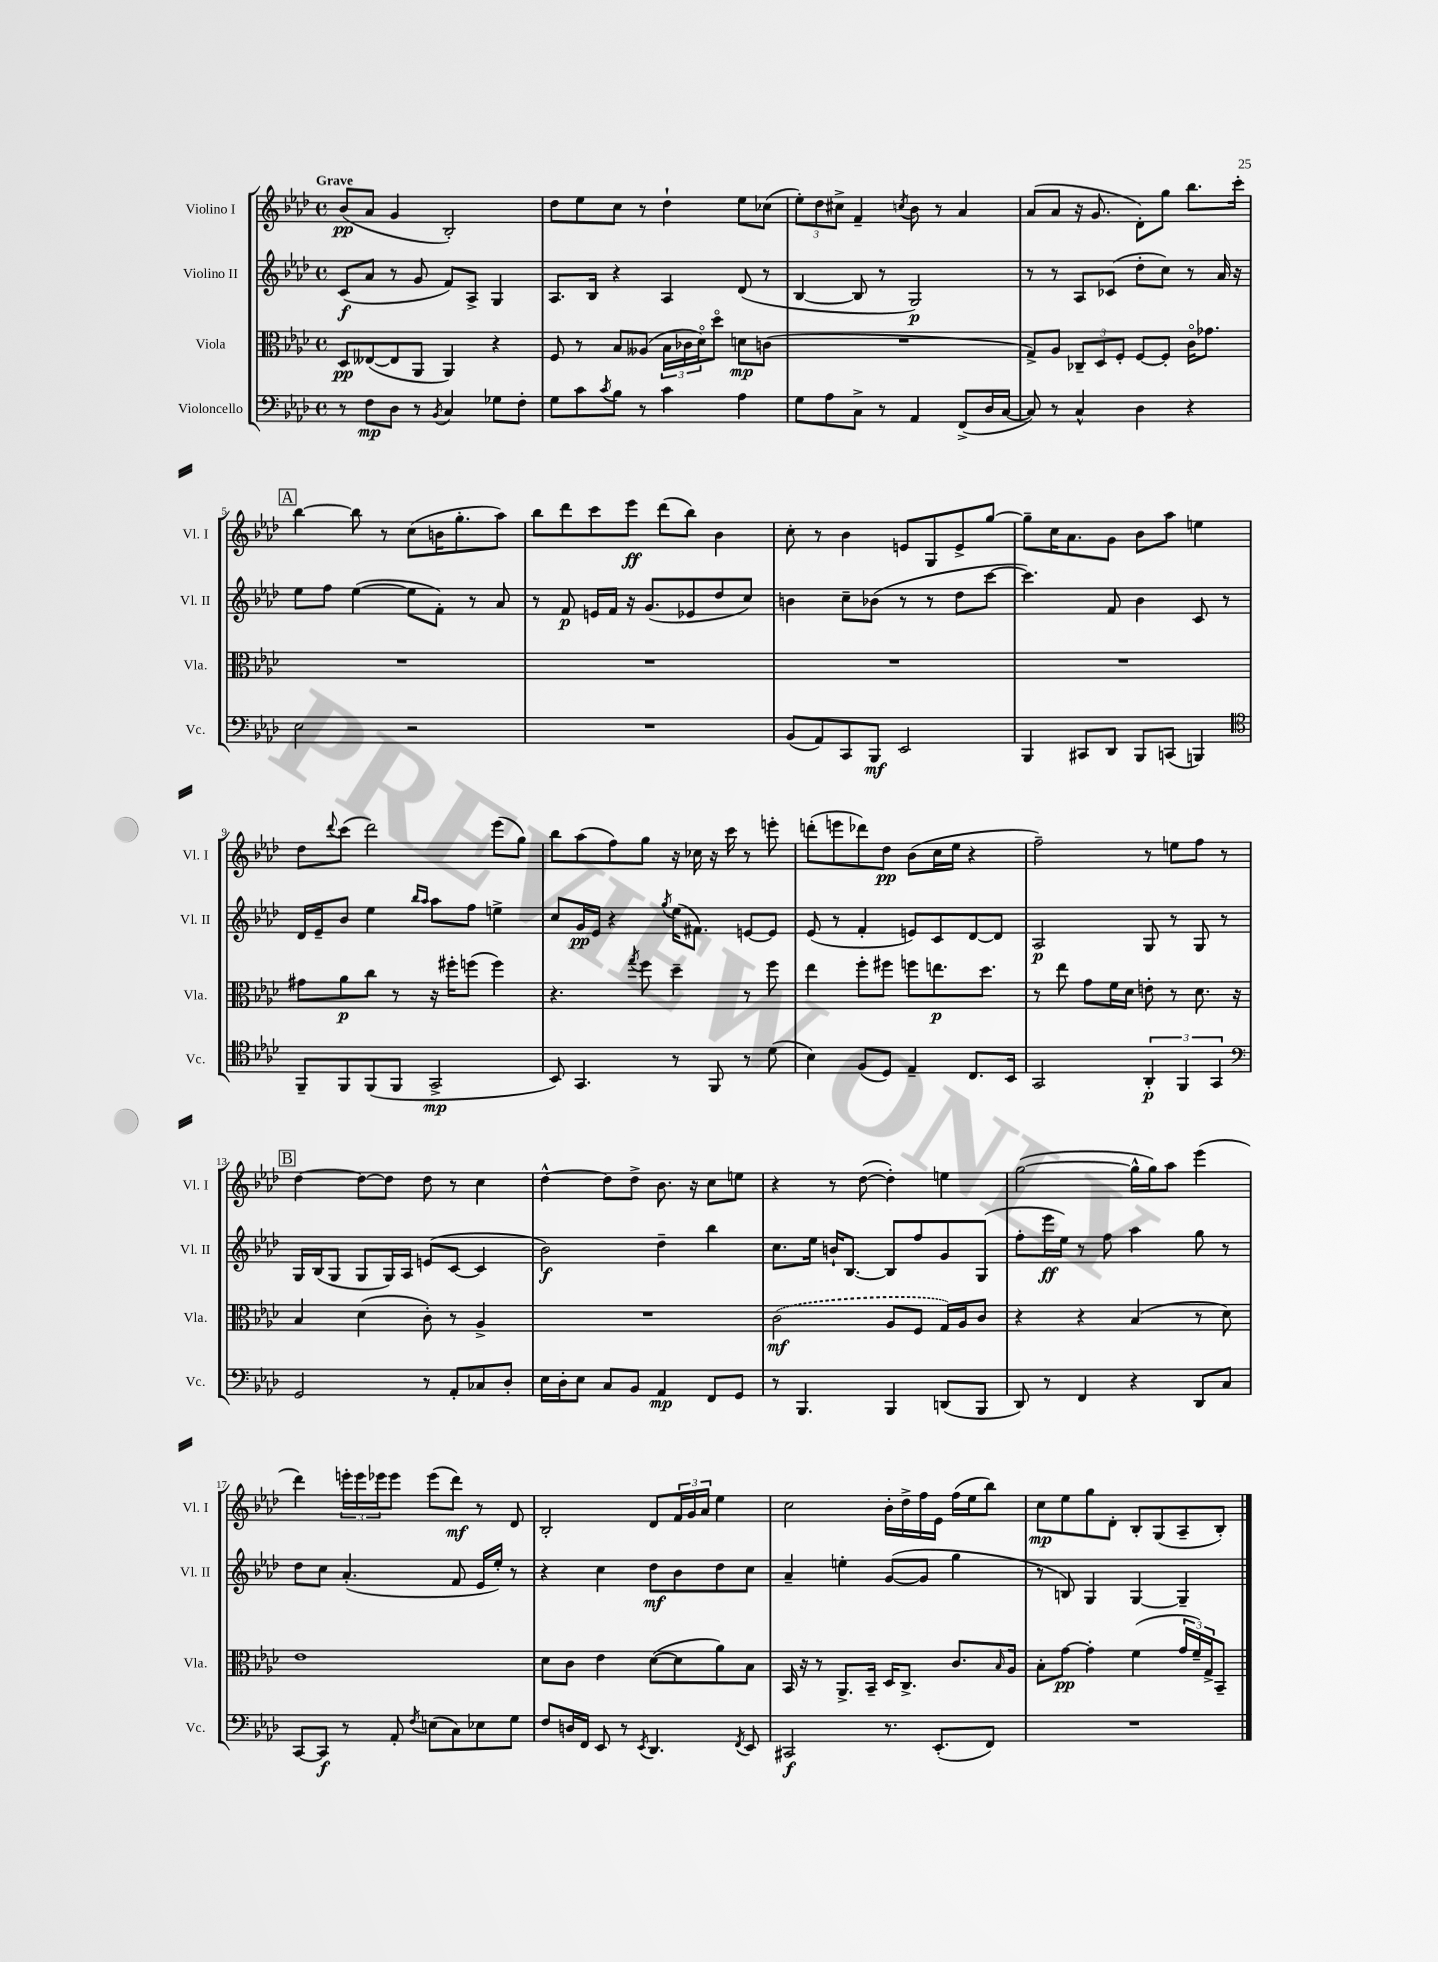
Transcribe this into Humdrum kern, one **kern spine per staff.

**kern	**dynam	**kern	**dynam	**kern	**dynam	**kern	**dynam
*part4	*part4	*part3	*part3	*part2	*part2	*part1	*part1
*staff4	*staff4	*staff3	*staff3	*staff2	*staff2	*staff1	*staff1
*I"Violoncello	*	*I"Viola	*	*I"Violino II	*	*I"Violino I	*
*I'Vc.	*	*I'Vla.	*	*I'Vl. II	*	*I'Vl. I	*
*clefF4	*	*clefC3	*	*clefG2	*	*clefG2	*
*k[b-e-a-d-]	*	*k[b-e-a-d-]	*	*k[b-e-a-d-]	*	*k[b-e-a-d-]	*
*M4/4	*	*M4/4	*	*M4/4	*	*M4/4	*
*met(c)	*	*met(c)	*	*met(c)	*	*met(c)	*
=1	=1	=1	=1	=1	=1	=1	=1
!	!	!	!	!	!	!LO:TX:a:B:t=Grave	!
8r	.	8D-/L	pp	(8c/L	f	(8b-/L	pp
8F\L	mp	([8E--X/	.	8a-/J	.	8a-/J	.
8D-\J	.	8E--/]	.	8r	.	4g/	.
8r	.	8AA-/J	.	8g/	.	.	.
8qBB-/	.	.	.	.	.	.	.
4C/	.	4AA-/)	.	8f/L)	.	2B-'/)	.
.	.	.	.	8A-^/J	.	.	.
8G-X\L	.	4r	.	4G/	.	.	.
8F'\J	.	.	.	.	.	.	.
=2	=2	=2	=2	=2	=2	=2	=2
8G\L	.	8F/	.	8.A-/L	.	8dd-\L	.
8c\	.	8r	.	.	.	8ee-\	.
.	.	.	.	16B-/Jk	.	.	.
8qc/	.	.	.	.	.	.	.
8B-\J	.	8B-/L	.	4r	.	8cc\J	.
8r	.	(8A--X/J	.	.	.	8r	.
4c\	.	24B-\LL	.	4A-/	.	4dd-`\	.
.	.	24c-X\	.	.	.	.	.
.	.	24d-\J)	.	.	.	.	.
.	.	8dd-\J	.	.	.	.	.
4A-\	.	8dn\L	mp	(8d-/	.	8ee-\L	.
.	.	(8cn\J	.	8r	.	(8cc-X\J	.
=3	=3	=3	=3	=3	=3	=3	=3
8G\L	.	1r	.	[4B-/	.	12ee-'\L)	.
.	.	.	.	.	.	12dd-\	.
8A-\	.	.	.	.	.	.	.
.	.	.	.	.	.	12cc#X^\J	.
8C^\J	.	.	.	8B-/]	.	4f~/	.
8r	.	.	.	8r	.	.	.
.	.	.	.	.	.	8qccn/	.
4AA-/	.	.	.	2G/)	p	8b-\	.
.	.	.	.	.	.	8r	.
(8FF^/L	.	.	.	.	.	4a-/	.
16D-/L	.	.	.	.	.	.	.
[16C/JJ	.	.	.	.	.	.	.
=4	=4	=4	=4	=4	=4	=4	=4
8C/])	.	8G^/L)	.	8r	.	(8a-/L	.
8r	.	8A-/J	.	8r	.	8a-/J	.
4C^^/	.	12C-X~/L	.	8A-/L	.	16r	.
.	.	.	.	.	.	8.g/	.
.	.	12D-/	.	.	.	.	.
.	.	.	.	(8c-X/J	.	.	.
.	.	12F'/J	.	.	.	.	.
4D-\	.	[8F/L	.	8dd-'\L	.	8d-'\L)	.
.	.	8F'/J]	.	8cc\J)	.	8gg\J	.
4r	.	16c\KL	.	8r	.	8.bb-\L	.
.	.	8.g-X\J	.	.	.	.	.
.	.	.	.	16a-/	.	.	.
.	.	.	.	16r	.	16ccc'\Jk	.
!!LO:LB:g=z
!!LO:REH:place=s1:t=A
=5	=5	=5	=5	=5	=5	=5	=5
2E-\	.	1r	.	8ee-\L	.	[4bb-\	.
.	.	.	.	8ff\J	.	.	.
.	.	.	.	([4ee-\	.	8bb-\]	.
.	.	.	.	.	.	8r	.
2r	.	.	.	8ee-\L]	.	(8cc\L	.
.	.	.	.	8f'\J)	.	16bn\K	.
.	.	.	.	.	.	8.gg'\	.
.	.	.	.	8r	.	.	.
.	.	.	.	8a-/	.	8aa-\J)	.
=6	=6	=6	=6	=6	=6	=6	=6
1r	.	1r	.	8r	.	8bb-\L	.
.	.	.	.	8f/	p	8ddd-\	.
.	.	.	.	16en/LL	.	8ccc\	.
.	.	.	.	16f/JJ	.	.	.
.	.	.	.	16r	.	8eee-\J	ff
.	.	.	.	(8.g/L	.	.	.
.	.	.	.	.	.	(8ddd-\L	.
.	.	.	.	8e-X/	.	8bb-\J)	.
.	.	.	.	8dd-/	.	4b-\	.
.	.	.	.	8cc/J)	.	.	.
=7	=7	=7	=7	=7	=7	=7	=7
(8BB-/L	.	1r	.	4bn\	.	8cc'\	.
8AA-/)	.	.	.	.	.	8r	.
8CC/	.	.	.	8cc~\L	.	4b-\	.
8BBB-/J	mf	.	.	(8b-X\J	.	.	.
2EE-/	.	.	.	8r	.	8en/L	.
.	.	.	.	8r	.	8G/	.
.	.	.	.	8dd-\L	.	8e^/	.
.	.	.	.	[8ccc\J	.	[8gg/J	.
=8	=8	=8	=8	=8	=8	=8	=8
4BBB-/	.	1r	.	4.ccc\])	.	8gg~\L]	.
.	.	.	.	.	.	16cc\K	.
.	.	.	.	.	.	8.a-\	.
8CC#X/L	.	.	.	.	.	.	.
8DD-/J	.	.	.	8f/	.	8g\J	.
8BBB-/L	.	.	.	4b-\	.	8b-\L	.
(8CCn/J	.	.	.	.	.	8aa-\J	.
4BBBn/)	.	.	.	8c/	.	4een\	.
.	.	.	.	8r	.	.	.
!!LO:LB:g=z
=9	=9	=9	=9	=9	=9	=9	=9
*clefC4	*	*	*	*	*	*	*
8FF~/L	.	8g#X\L	.	16d-/LL	.	8dd-\L	.
.	.	.	.	16e-~/J	.	.	.
.	.	.	.	.	.	8qqddd-/	.
8FF/	.	8a-\	p	8b-/J	.	(8ccc\J	.
(8FF/	.	8cc\J	.	4ee-\	.	2ddd-\)	.
8FF/J	.	8r	.	.	.	.	.
.	.	.	.	16qqbb-/LL	.	.	.
.	.	.	.	16qqaa-/JJ	.	.	.
2GG^/	mp	16r	.	8aa-\L	.	.	.
.	.	16ff#X'\KL	.	.	.	.	.
.	.	(8ffn\J	.	8ff\J	.	.	.
.	.	4ff\)	.	4een^\	.	(8eee-\L	.
.	.	.	.	.	.	8gg\J)	.
=10	=10	=10	=10	=10	=10	=10	=10
8BB-/)	.	4.r	.	8cc/L	.	8bb-\L	.
4.GG/	.	.	.	16g/L	pp	(8aa-\	.
.	.	.	.	16e-/JJ	.	.	.
.	.	.	.	4r	.	8ff\)	.
.	.	8qgg/	.	.	.	.	.
.	.	8ff\	.	.	.	8gg\J	.
.	.	.	.	8qgg/	.	.	.
8r	.	4dd-~\	.	(16ee-\KL	.	16r	.
.	.	.	.	8.f#X\J)	.	16cc-X\	.
8FF/	.	.	.	.	.	16r	.
.	.	.	.	.	.	16ccc\	.
8r	.	8r	.	[8en/L	.	8r	.
(8d-\	.	8ff\	.	8e/J]	.	8eeen'\	.
=11	=11	=11	=11	=11	=11	=11	=11
4B-\)	.	4ee-\	.	(8e-/	.	(8dddn'\L	.
.	.	.	.	8r	.	8eeen\	.
(8F/L	.	8ff'\L	.	4f'/	.	8ddd-X\)	.
8D-/J)	.	8ff#X\J	.	.	.	8dd-\J	pp
4E-~/	.	8ffn\L	.	8en/L)	.	(8b-\L	.
.	.	8.een\	p	8c/	.	16cc\L	.
.	.	.	.	.	.	16ee-\JJ	.
8.C/L	.	.	.	[8d-/	.	4r	.
.	.	8.dd-\J	.	.	.	.	.
.	.	.	.	8d-/J]	.	.	.
16BB-/Jk	.	.	.	.	.	.	.
=12	=12	=12	=12	=12	=12	=12	=12
2GG/	.	8r	.	2A-/	p	2ff~\)	.
.	.	8ee-\	.	.	.	.	.
.	.	8g\L	.	.	.	.	.
.	.	16f\L	.	.	.	.	.
.	.	16d-\JJ	.	.	.	.	.
6AA-'/	p	8en'\	.	8G/	.	8r	.
.	.	8r	.	8r	.	8een\L	.
6FF/	.	.	.	.	.	.	.
.	.	8.d-\	.	8G/	.	8ff\J	.
6GG/	.	.	.	.	.	.	.
.	.	.	.	8r	.	8r	.
.	.	16r	.	.	.	.	.
!!LO:LB:g=z
!!LO:REH:place=s1:t=B
=13	=13	=13	=13	=13	=13	=13	=13
*clefF4	*	*	*	*	*	*	*
2GG/	.	4B-/	.	16G/LL	.	[4dd-\	.
.	.	.	.	(16B-/J	.	.	.
.	.	.	.	8G/J	.	.	.
.	.	(4d-\	.	8G/L	.	8dd-\L_	.
.	.	.	.	16G/L)	.	8dd-\J]	.
.	.	.	.	16A-/JJ	.	.	.
8r	.	8c'\)	.	(8en/L	.	8dd-\	.
8AA-'/L	.	8r	.	[8c/J	.	8r	.
8C-X/	.	4A-^/	.	4c/]	.	4cc\	.
8D-'/J	.	.	.	.	.	.	.
=14	=14	=14	=14	=14	=14	=14	=14
16E-\LL	.	1r	.	2b-\)	f	[4dd-^^\	.
16D-'\J	.	.	.	.	.	.	.
8E-\J	.	.	.	.	.	.	.
8C/L	.	.	.	.	.	8dd-\L]	.
8BB-/J	.	.	.	.	.	8dd-^\J	.
4AA-/	mp	.	.	4dd-~\	.	8.b-\	.
.	.	.	.	.	.	16r	.
8FF/L	.	.	.	4bb-\	.	8cc\L	.
8GG/J	.	.	.	.	.	8een\J	.
=15	=15	=15	=15	=15	=15	=15	=15
8r	.	(2c\	mf	8.cc\L	.	4r	.
4.BBB-/	.	.	.	.	.	.	.
.	.	.	.	16ee-\Jk	.	.	.
.	.	.	.	16bn`/KL	.	8r	.
.	.	.	.	[8.B-/J	.	.	.
.	.	.	.	.	.	([8dd-\	.
4BBB-/	.	8A-/L	.	8B-/L]	.	4dd-'\])	.
.	.	8F/J	.	8ff/	.	.	.
(8DDn/L	.	16G/LL)	.	8g/	.	4een\	.
.	.	16A-/J	.	.	.	.	.
8BBB-/J	.	8c/J	.	(8G/J	.	.	.
=16	=16	=16	=16	=16	=16	=16	=16
8DD-/)	.	4r	.	8ff'\L	.	([2gg\	.
8r	.	.	.	16eee-\L	ff	.	.
.	.	.	.	16ee-\JJ)	.	.	.
4FF/	.	4r	.	8r	.	.	.
.	.	.	.	8ff\	.	.	.
4r	.	(4B-/	.	4aa-\	.	16gg^^\LL]	.
.	.	.	.	.	.	16gg\J)	.
.	.	.	.	.	.	8aa-\J	.
8DD-/L	.	8r	.	8gg\	.	(4eee-\	.
8C/J	.	8d-\)	.	8r	.	.	.
!!LO:LB:g=z
=17	=17	=17	=17	=17	=17	=17	=17
[8CC/L	.	1e-	.	8dd-\L	.	4ddd-\)	.
8CC/J]	f	.	.	8cc\J	.	.	.
8r	.	.	.	(4.a-'/	.	24eeen'\LL	.
.	.	.	.	.	.	24eee\	.
.	.	.	.	.	.	24eee-X\J	.
8AA-'/	.	.	.	.	.	8eee-\J	.
8qF/	.	.	.	.	.	.	.
(8En\L	.	.	.	.	.	(8eee-\L	.
8C\)	.	.	.	8f/	.	8ddd-\J)	mf
8E-X\	.	.	.	16e-/LL	.	8r	.
.	.	.	.	16ee-'/JJ)	.	.	.
8G\J	.	.	.	8r	.	8d-/	.
=18	=18	=18	=18	=18	=18	=18	=18
8F/L	.	8d-\L	.	4r	.	2B-'/	.
16Dn/L	.	8c\J	.	.	.	.	.
16FF/JJ	.	.	.	.	.	.	.
8EE-/	.	4e-\	.	4cc\	.	.	.
8r	.	.	.	.	.	.	.
8qEE-/	.	.	.	.	.	.	.
4.DD-/	.	([8d-\L	.	8dd-\L	mf	8d-/L	.
.	.	8d-\]	.	8b-\	.	24f/L	.
.	.	.	.	.	.	24g/	.
.	.	.	.	.	.	24a-/JJ	.
.	.	8a-\)	.	8dd-\	.	4ee-\	.
8qFF/	.	.	.	.	.	.	.
8EE-/	.	8B-\J	.	8cc\J	.	.	.
=19	=19	=19	=19	=19	=19	=19	=19
2CC#X/	f	16BB-/	.	4a-~/	.	2cc\	.
.	.	16r	.	.	.	.	.
.	.	8r	.	.	.	.	.
.	.	8.AA-^/L	.	4een'\	.	.	.
.	.	16BB-~/Jk	.	.	.	.	.
8.r	.	16D-/KL	.	([8g/L	.	16b-'\LL	.
.	.	8.C^/J	.	.	.	16dd-^\	.
.	.	.	.	8g/J]	.	16ff\	.
(8.EE-'/L	.	.	.	.	.	16e-\JJ	.
.	.	8.c/L	.	4gg\	.	(16ff\LL	.
.	.	.	.	.	.	16ee-\J	.
8FF/J)	.	.	.	.	.	8bb-\J)	.
.	.	16qqB-/	.	.	.	.	.
.	.	16A-/Jk	.	.	.	.	.
=20	=20	=20	=20	=20	=20	=20	=20
1r	.	8B-'\L	.	8r	.	8cc\L	mp
.	.	[8g\J	pp	8Bn/)	.	8ee-\	.
.	.	4g'\]	.	4G/	.	8gg\	.
.	.	.	.	.	.	8d-'\J	.
.	.	(4f\	.	[4G/	.	8B-'/L	.
.	.	.	.	.	.	(8G/	.
.	.	24g/LL	.	4G~/]	.	8A-~/	.
.	.	24f~/)	.	.	.	.	.
.	.	24G^/J	.	.	.	.	.
.	.	8BB-~/J	.	.	.	8B-'/J)	.
==	==	==	==	==	==	==	==
*-	*-	*-	*-	*-	*-	*-	*-
